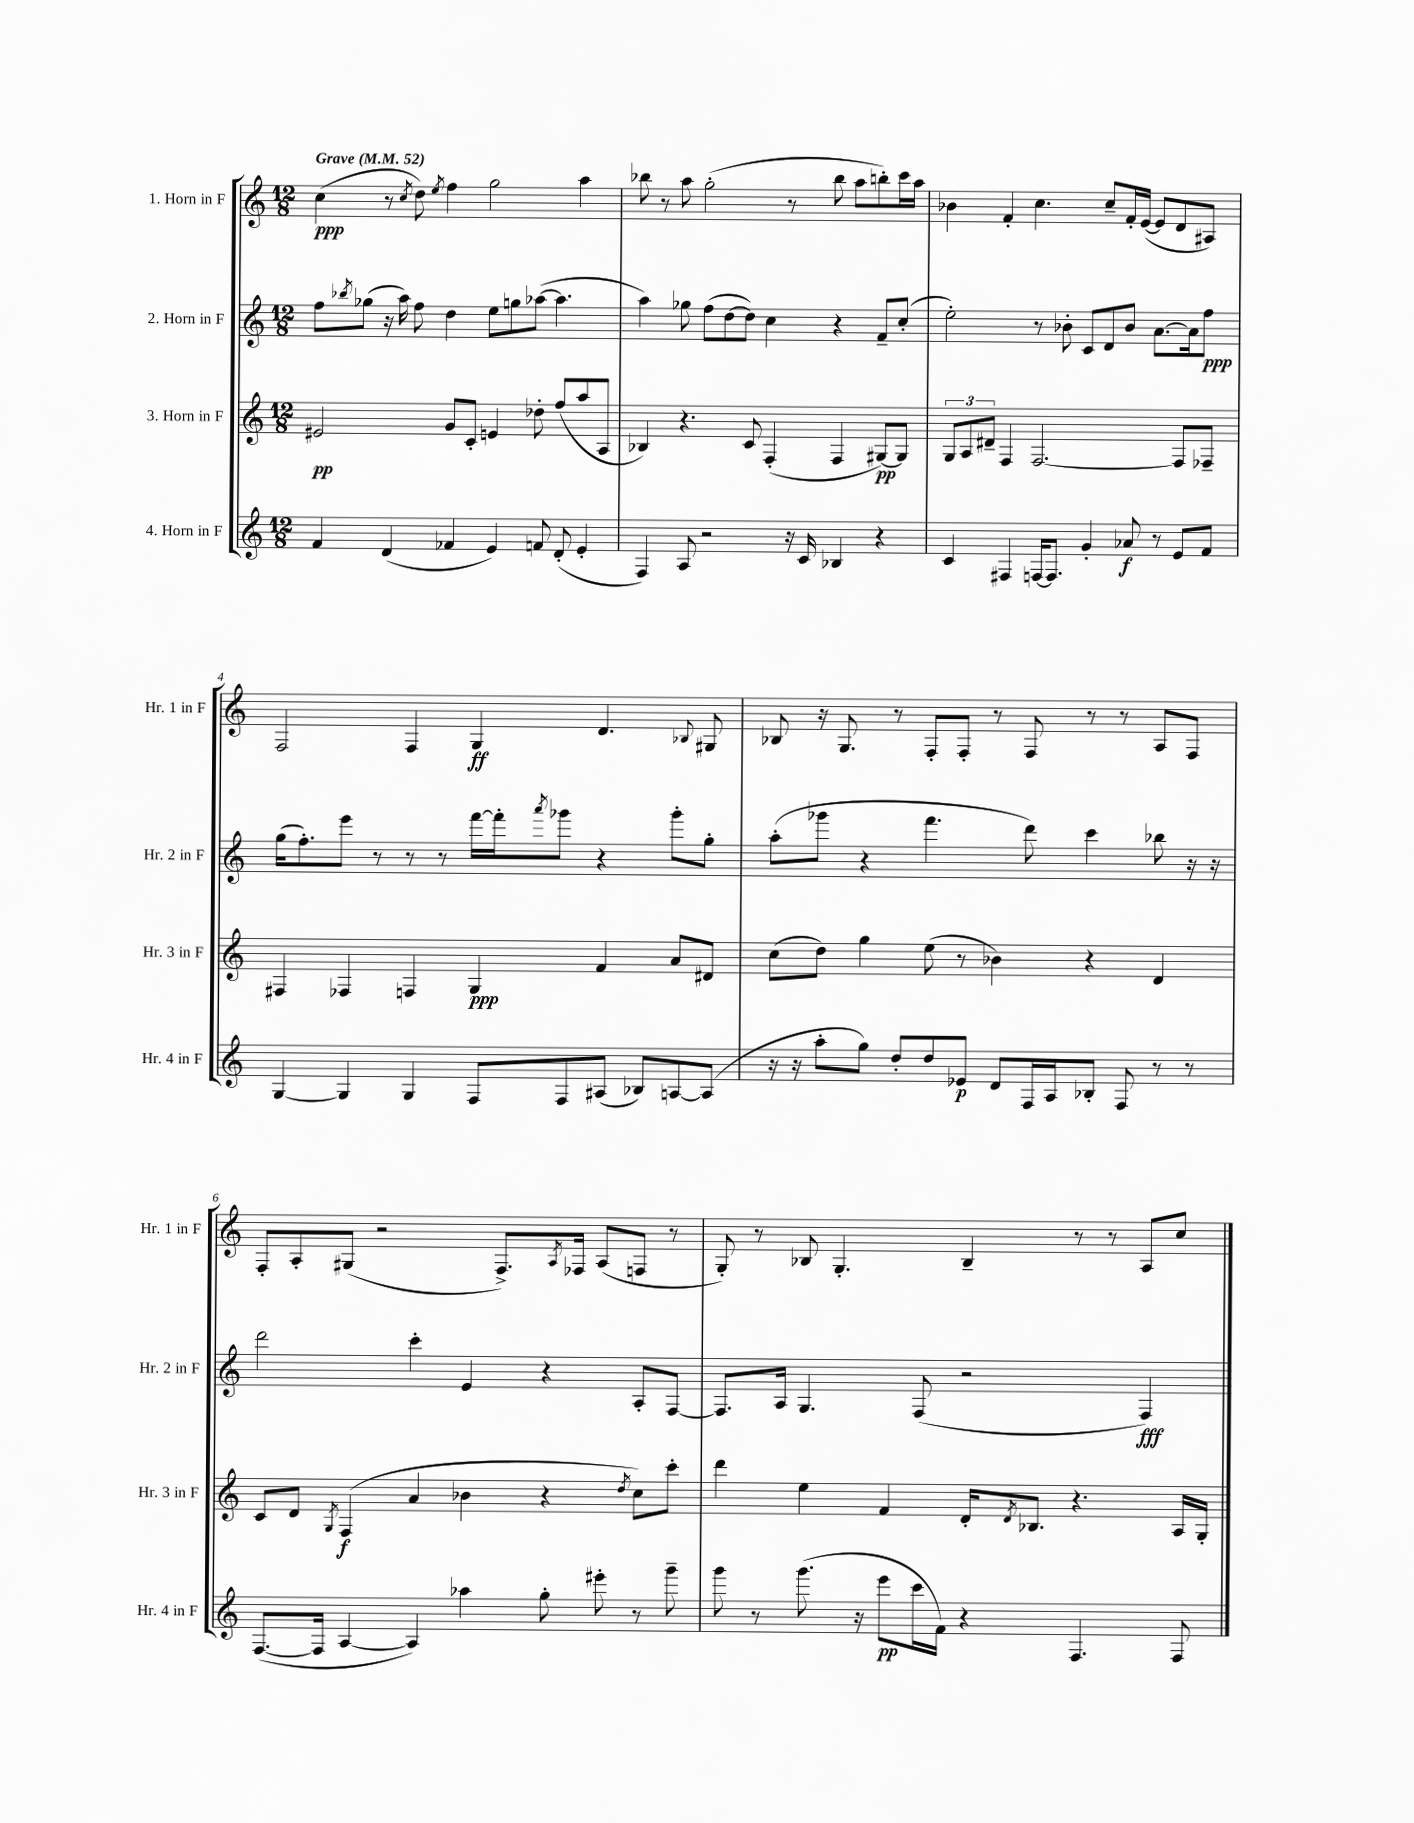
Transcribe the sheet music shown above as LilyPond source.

<<
\new StaffGroup <<
\new Staff = "s0" \with { instrumentName = "1. Horn in F" shortInstrumentName = "Hr. 1 in F" } {
    \clef treble \key c \major \numericTimeSignature \time 12/8 \tempo "Grave" 4 = 52
    c''4\ppp( r8 \acciaccatura { c''8 } d''8) \acciaccatura { e''8 } f''4 g''2 a''4 |
    bes''8 r8 a''8 g''2-.( r8 bes''8 a''8 b''8-.) c'''16 a''16 |
    bes'4 f'4-. c''4. c''8-- f'16-. e'16~( e'8 d'8 ais8) |
    f2 f4 g4\ff d'4. \appoggiatura { bes8 } gis8 |
    bes8 r16 g8. r8 f8-. f8-. r8 f8 r8 r8 a8 f8 |
    f8-. a8-. gis8( r2 f8.->) \acciaccatura { a8 } fes16 a8( f8 r8 |
    g8-.) r8 bes8 g4.-. bes4-- r8 r8 a8 c''8 \bar "|." |
}
\new Staff = "s1" \with { instrumentName = "2. Horn in F" shortInstrumentName = "Hr. 2 in F" } {
    \clef treble \key c \major \numericTimeSignature \time 12/8
    f''8 \acciaccatura { bes''8 } ges''8( r16 a''16) f''8 d''4 e''8 g''8 aes''8~( aes''4. |
    a''4) ges''8 f''8( d''8~ d''8) c''4 r4 f'8-- c''8-.( |
    e''2-.) r8 bes'8-. c'8 d'8 bes'8 a'8.~ a'16 f''8\ppp |
    g''16( f''8.-.) e'''8 r8 r8 r8 f'''16~ f'''16-. \acciaccatura { a'''8 } ges'''8 r4 ges'''8-. g''8-. |
    a''8-.( ges'''8 r4 f'''4. d'''8) c'''4 bes''8 r16 r16 |
    d'''2 c'''4-. e'4 r4 a8-. f8~ |
    f8. a16 g4. f8( r2 f4\fff) \bar "|." |
}
\new Staff = "s2" \with { instrumentName = "3. Horn in F" shortInstrumentName = "Hr. 3 in F" } {
    \clef treble \key c \major \numericTimeSignature \time 12/8
    eis'2\pp g'8 c'8-. e'4 des''8-. f''8( a''8 a8 |
    bes4) r4. c'8 f4-.( f4 gis8~\pp) gis8 |
    \tuplet 3/2 { g8 a8 dis'8-- } f4 f2.~ f8 fes8-- |
    fis4 fes4 f4 g4\ppp f'4 a'8 dis'8 |
    c''8( d''8) g''4 e''8( r8 bes'4) r4 d'4 |
    c'8 d'8 \acciaccatura { g8 } f4\f( a'4 bes'4 r4 \acciaccatura { d''8 } c''8) c'''8-. |
    d'''4 e''4 f'4 d'16-. \acciaccatura { d'8 } bes8. r4. a16 g16-. \bar "|." |
}
\new Staff = "s3" \with { instrumentName = "4. Horn in F" shortInstrumentName = "Hr. 4 in F" } {
    \clef treble \key c \major \numericTimeSignature \time 12/8
    f'4 d'4( fes'4 e'4) f'8 d'8-.( e'4-. |
    f4) a8 r2 r16 c'16 bes4 r4 |
    c'4 fis4 f16~ f8. g'4-. aes'8\f r8 e'8 f'8 |
    g4~ g4 g4 f8 f8 ais8( bes8) a8~ a8( |
    r16 r16 a''8-. g''8) d''8-. d''8 ees'8\p d'8 f16 a16 bes8-. f8 r8 r8 |
    f8.~( f16 a4~ a4) aes''4 g''8-. eis'''8-. r8 g'''8-- |
    g'''8 r8 g'''8.( r16 e'''8\pp c'''16 f'16) r4 f4. f8 \bar "|." |
}
>>
>>
